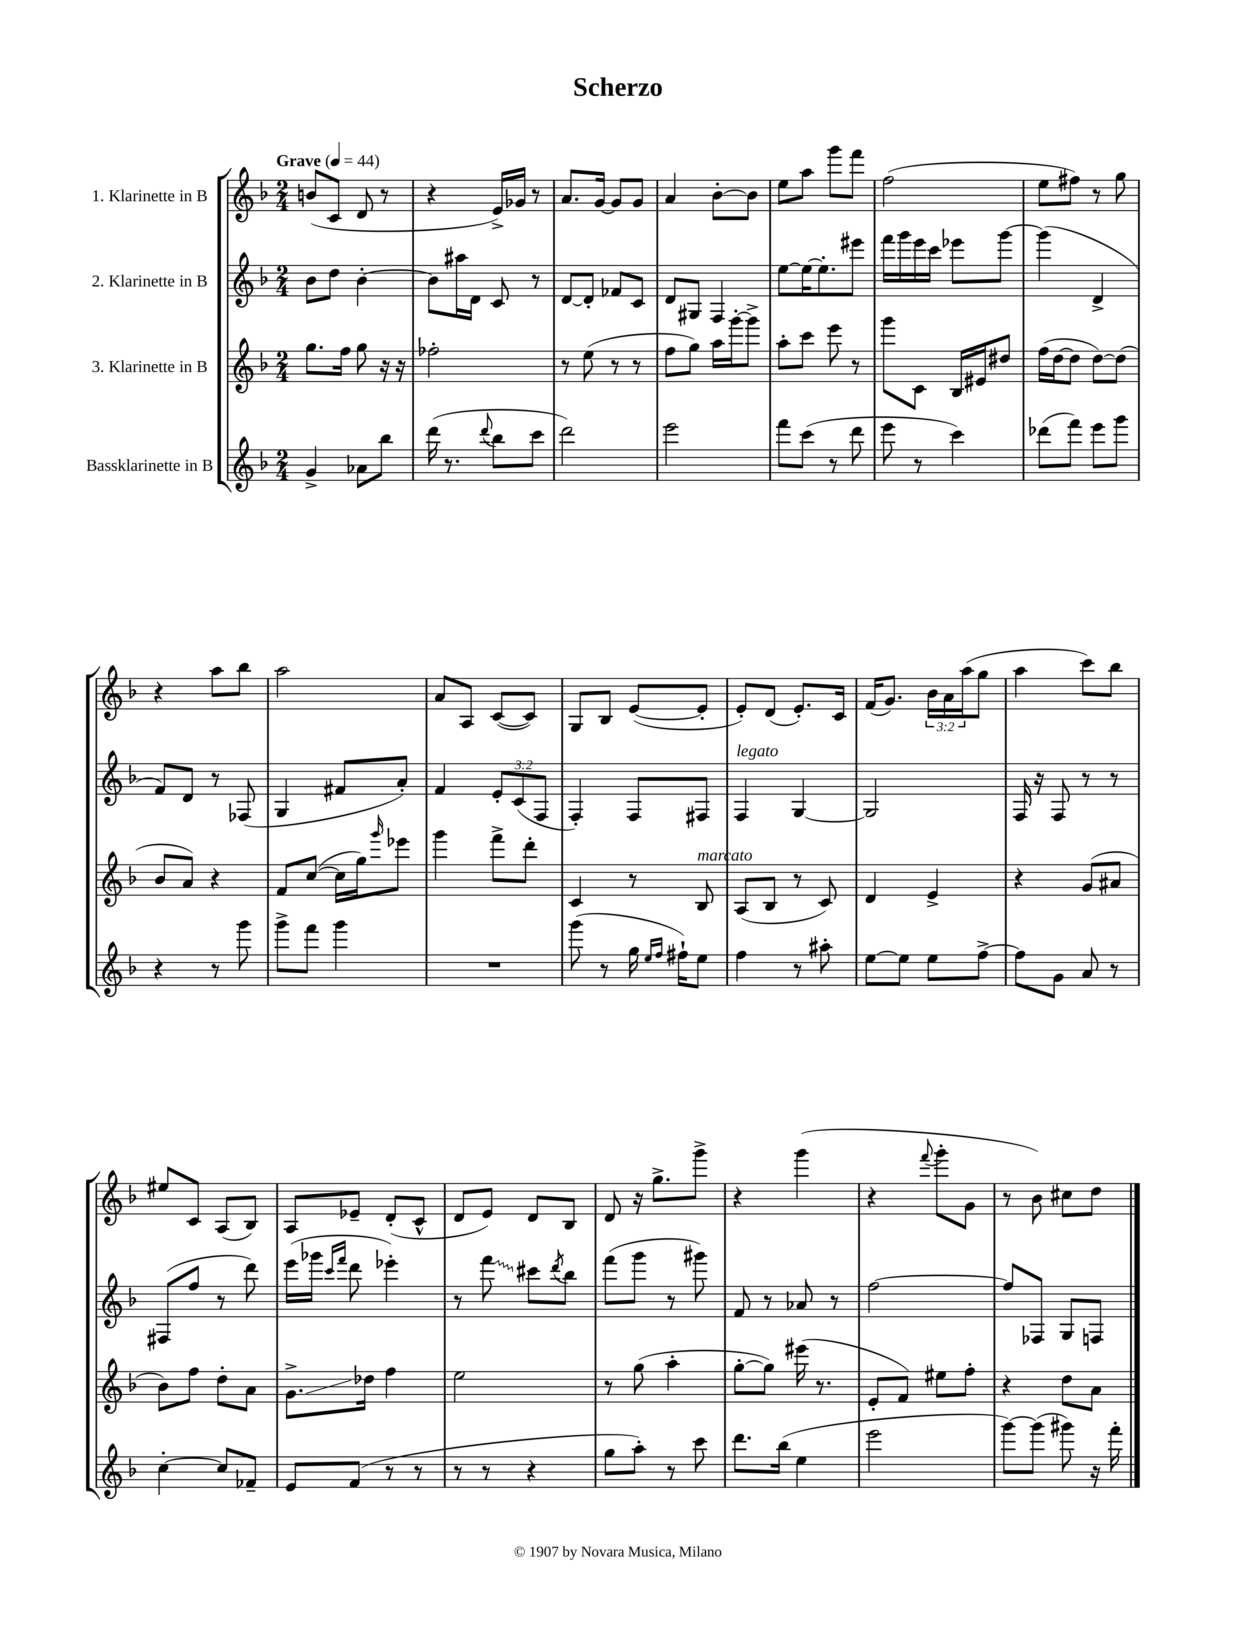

**kern	**kern	**kern	**kern
*staff4	*staff3	*staff2	*staff1
*clefG2	*clefG2	*clefG2	*clefG2
*k[b-]	*k[b-]	*k[b-]	*k[b-]
*M2/4	*M2/4	*M2/4	*M2/4
*MM44	*MM44	*MM44	*MM44
4g^	8.gg	8b-	(8b
.	.	8dd	8c
.	16ff	.	.
8a-	8gg	[4b-'	8d
8bb-	16r	.	8r
.	16r	.	.
=	=	=	=
(16ddd	2ff-'	8b-]	4r
8.r	.	.	.
.	.	16aa#	.
.	.	16d	.
8qqddd	.	.	.
8bb-	.	8c	16e^)
.	.	.	16g-
8ccc	.	8r	8r
=	=	=	=
2ddd)	8r	[8d	8.a
.	(8ee	8d']	.
.	.	.	[16g
.	8r	8f-	8g]
.	8r	8c	8g
=	=	=	=
2eee	8ff	8d	4a
.	8gg)	8G#	.
.	16aa	4F	[8b-'
.	[16ggg'	.	.
.	8ggg^]	.	8b-]
=	=	=	=
8fff	8aa'	[8ee	8ee
(8ccc	8ccc	16ee_	8aa
.	.	8.ee']	.
8r	8eee	.	8ggg
8ddd	8r	8eee#	8fff
=	=	=	=
8eee	8ggg	16fff	(2ff
.	.	16ggg	.
8r	8c	16eee	.
.	.	16ccc	.
4ccc)	16B-	8eee-	.
.	16e#	.	.
.	8dd#	[8ggg	.
=	=	=	=
(8ddd-	(16ff	(4ggg]	8ee
.	[16dd	.	.
8fff)	8dd]	.	8ff#)
8eee	[8dd)	4d^	8r
8ggg	(8dd]	.	8gg
=	=	=	=
4r	8b-	8f)	4r
.	8a)	8d	.
8r	4r	8r	8aa
8ggg	.	(8F-	8bb-
=	=	=	=
8ggg^	8f	4G	2aa
8fff	([8cc	.	.
4ggg	16cc]	8f#	.
.	16gg)	.	.
.	16qqggg	.	.
.	8eee-	8a')	.
=	=	=	=
2r	4ggg	4f	8a
.	.	.	8A
.	8fff^	12e'	([8c
.	.	(12c	.
.	8ddd'	.	8c])
.	.	12F	.
=	=	=	=
(8ggg	4c	4F')	8G
8r	.	.	8B-
16gg	8r	8F	([8e
16qqee	.	.	.
16qqff	.	.	.
16ff#`)	.	.	.
8ee	8B-	8F#	8e']
=	=	=	=
4ff	(8A	4F	8e')
.	8B-	.	(8d
8r	8r	[4G	8.e')
8aa#'	8c)	.	.
.	.	.	16c
=	=	=	=
[8ee	4d	2G]	(16f
.	.	.	8.g)
8ee]	.	.	.
8ee	4e^	.	24b-
.	.	.	24a
.	.	.	(24aa
[8ff^	.	.	8gg
=	=	=	=
8ff]	4r	16F	4aa
.	.	16r	.
8g	.	8F	.
8a	(8g	8r	8ccc)
8r	8a#	8r	8bb-
=	=	=	=
[4cc'	8b-)	(8F#	8ee#
.	8ff	8ff	8c
8cc]	8dd'	8r	(8A
8f-~	8a	8ddd)	8B-)
=	=	=	=
8e	8.g^	(16eee	8A
.	.	16ggg-	.
.	.	16qqccc	.
.	.	16qqfff	.
(8f	.	8ddd	8e-~
.	16dd-	.	.
8r	4ff	4eee-')	(8d'
8r	.	.	8c^^
=	=	=	=
8r	2ee	8r	8d
8r	.	8fff	8e)
4r	.	8ccc#	8d
.	.	8qddd	.
.	.	8bb-	8B-
=	=	=	=
8gg	8r	(8fff	8d
8aa')	(8gg	8ggg	16r
.	.	.	8.gg^
8r	4aa'	8r	.
8ccc	.	8ggg#)	8ggg^
=	=	=	=
8.ddd	[8gg'	8f	4r
.	8gg])	8r	.
(16bb-	.	.	.
4ee	(16eee#	8a-	(4ggg
.	8.r	.	.
.	.	8r	.
=	=	=	=
2eee	8e'	[2ff	4r
.	8f)	.	.
.	.	.	8qqfff
.	8ee#	.	8ggg'
.	8ff'	.	8g
=	=	=	=
[8ggg)	4r	8ff]	8r
(8ggg]	.	8F-	8b-)
8ggg#)	8dd	8G	8cc#
16r	8a	8F	8dd
16fff'	.	.	.
==	==	==	==
*-	*-	*-	*-
